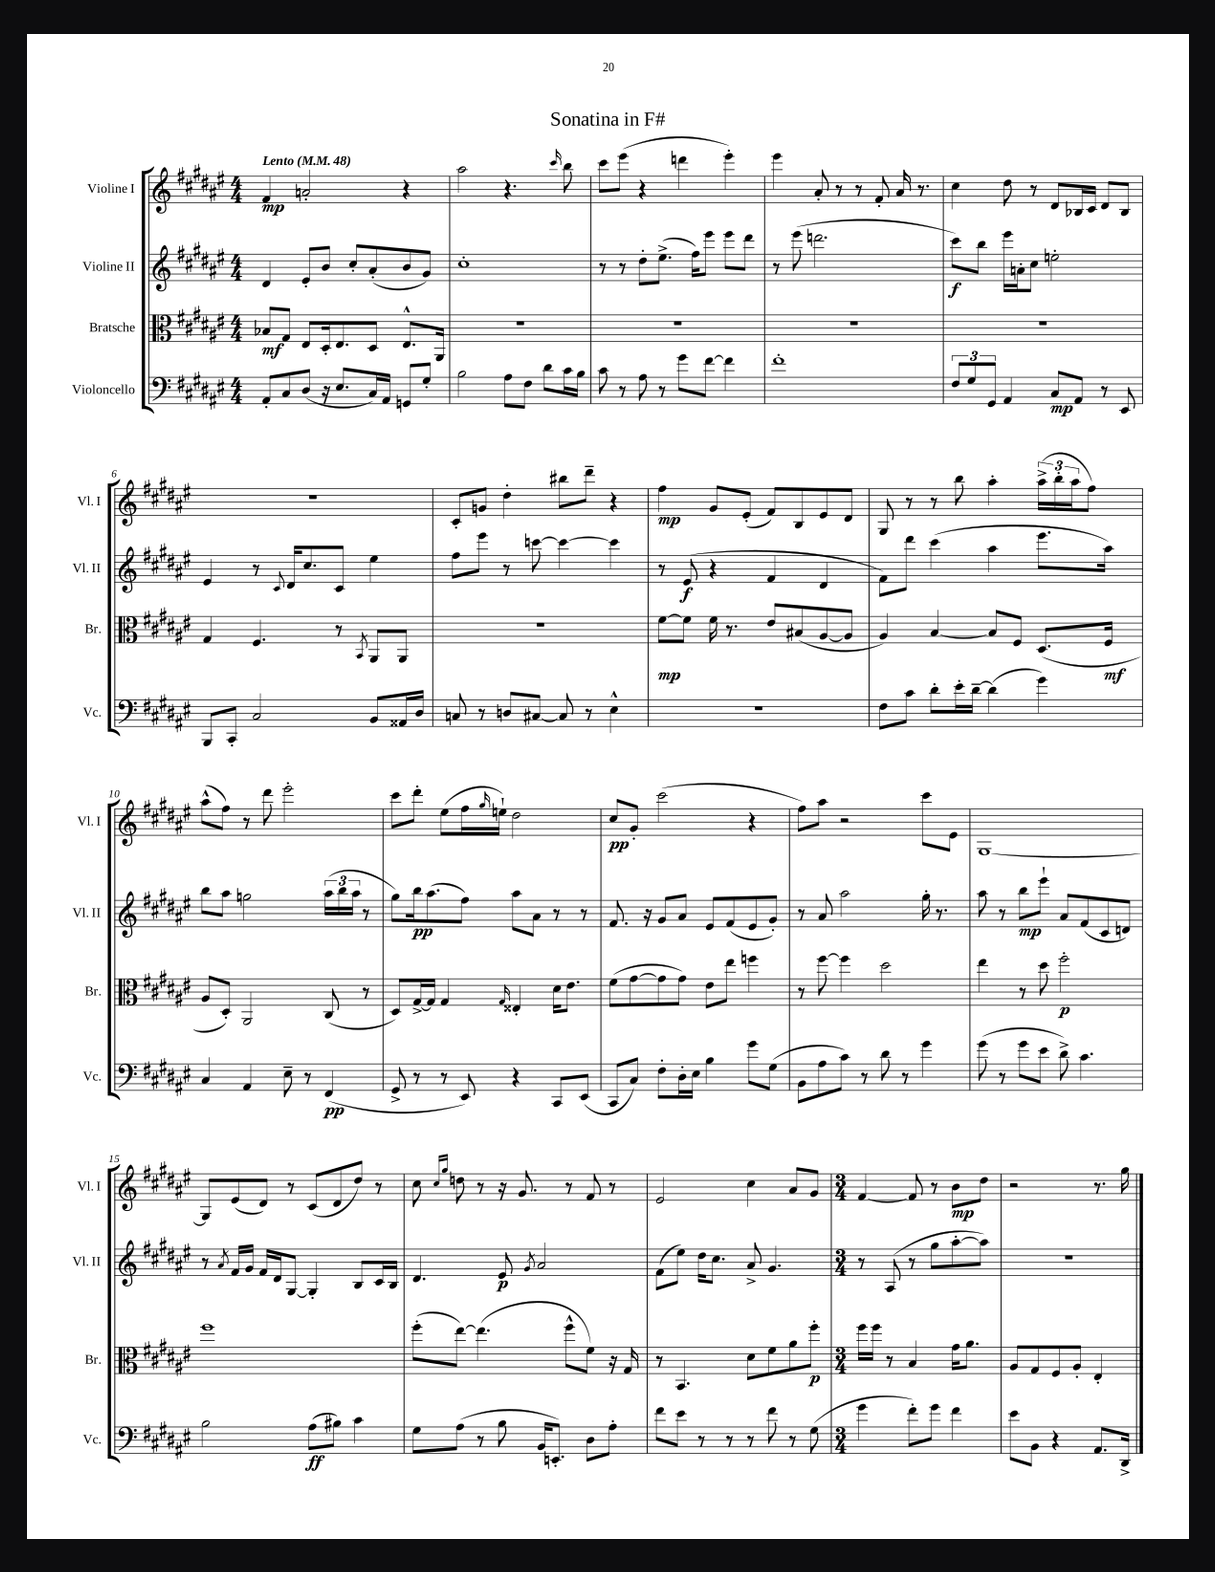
\header { title = "Sonatina in F#" }
<<
\new StaffGroup <<
\new Staff = "s0" \with { instrumentName = "Violine I" shortInstrumentName = "Vl. I" } {
    \clef treble \key fis \major \numericTimeSignature \time 4/4 \tempo "Lento" 4 = 48
    fis'4\mp a'2-. r4 |
    ais''2 r4. \grace { cis'''16 } b''8 |
    cis'''8 eis'''8( r4 d'''4 eis'''4-.) |
    eis'''4 ais'8-. r8 r8 fis'8-. ais'16 r8. |
    cis''4 dis''8 r8 dis'8 bes16 cis'16 dis'8 bes8 |
    R1 |
    cis'8-. g'8 dis''4-. bis''8 dis'''8-- r4 |
    fis''4\mp gis'8 eis'8-.( fis'8) b8 eis'8 dis'8 |
    gis8 r8 r8 b''8 ais''4-. \tuplet 3/2 { ais''16->( b''16-. ais''16 } fis''8) |
    ais''8-^( fis''8) r8 dis'''8 eis'''2-. |
    cis'''8 dis'''8-. eis''8( fis''16 \grace { gis''16 } e''16-!) dis''2 |
    cis''8\pp gis'8-. cis'''2( r4 |
    fis''8) ais''8 r2 cis'''8 eis'8 |
    gis1~ |
    gis8 eis'8( dis'8) r8 cis'8( dis'8 dis''8) r8 |
    cis''8 \grace { cis''16 gis''16 } d''8 r8 r16 gis'8. r8 fis'8 r8 |
    eis'2 cis''4 ais'8 gis'8 |
    \numericTimeSignature \time 3/4 fis'4~ fis'8 r8 b'8\mp dis''8 |
    r2 r8. gis''16 \bar "|." |
}
\new Staff = "s1" \with { instrumentName = "Violine II" shortInstrumentName = "Vl. II" } {
    \clef treble \key fis \major \numericTimeSignature \time 4/4
    dis'4 eis'8-. b'8 cis''8-. ais'8-.( b'8 gis'8) |
    cis''1-. |
    r8 r8 dis''8-. eis''8.->( fis''16) eis'''8 eis'''8 dis'''8 |
    r8 eis'''8( d'''2. |
    cis'''8\f) b''8 eis'''16 a'16-. cis''8 e''2-. |
    eis'4 r8 \appoggiatura { cis'8 } dis'16 cis''8. cis'8 eis''4 |
    fis''8 eis'''8 r8 c'''8~ c'''4~ c'''4 |
    r8 eis'8\f( r4 fis'4 dis'4 |
    fis'8) dis'''8 cis'''4( ais''4 eis'''8. ais''16) |
    b''8 ais''8 g''2 \tuplet 3/2 { ais''16( b''16 ais''16 } r8 |
    gis''8) b''16\pp ais''8.( fis''8) ais''8 ais'8 r8 r8 |
    fis'8. r16 gis'8 ais'8 eis'8 fis'8( eis'8 gis'8-.) |
    r8 ais'8 ais''2 gis''16-. r8. |
    ais''8 r8 b''8\mp eis'''8-! ais'8 fis'8( cis'8 d'8) |
    r8 \acciaccatura { ais'8 } fis'16 gis'16 fis'16 dis'16 gis8~ gis4-. b8 cis'16 b16 |
    dis'4. eis'8\p \acciaccatura { gis'8 } ais'2 |
    fis'8( eis''8) dis''16 cis''8. ais'8-> gis'4. |
    \numericTimeSignature \time 3/4 r8 ais8( r8 gis''8 ais''8~-. ais''8) |
    R2. \bar "|." |
}
\new Staff = "s2" \with { instrumentName = "Bratsche" shortInstrumentName = "Br." } {
    \clef alto \key fis \major \numericTimeSignature \time 4/4
    bes8\mf gis8 eis8 dis16-. eis8. dis8 eis8.-^ ais,16 |
    R1 |
    R1 |
    R1 |
    R1 |
    gis4 fis4. r8 \acciaccatura { b,8 } ais,8 ais,8 |
    R1 |
    fis'8~\mp fis'8 fis'16 r8. eis'8 bis8( ais8~ ais8 |
    ais4) b4~ b8 fis8 dis8.( fis16\mf |
    ais8 dis8-.) ais,2 cis8( r8 |
    dis8) gis16~-> gis16 gis4 \grace { gis16 } eisis4-. dis'16 eis'8. |
    fis'8( gis'8~ gis'8 gis'8) eis'8 eis''8 f''4 |
    r8 fis''8~ fis''4 dis''2 |
    eis''4 r8 dis''8 fis''2-.\p |
    fis''1 |
    fis''8-.( eis''8~) eis''4.( fis''8-^ fis'8) r16 gis16 |
    r8 b,4. dis'8 fis'8 ais'8 fis''8-.\p |
    \numericTimeSignature \time 3/4 fis''16 fis''16 r8 b4 gis'16 ais'8. |
    ais8 gis8 fis8 ais8-. eis4-. \bar "|." |
}
\new Staff = "s3" \with { instrumentName = "Violoncello" shortInstrumentName = "Vc." } {
    \clef bass \key fis \major \numericTimeSignature \time 4/4
    ais,8-. cis8 dis8( r16 eis8. cis16) ais,16 g,8 gis8-. |
    b2 ais8 fis8 dis'8 cis'16 b16 |
    cis'8 r8 ais8 r8 gis'8 fis'8~ fis'4 |
    fis'1-. |
    \tuplet 3/2 { fis8 gis8 gis,8 } ais,4 cis8\mp ais,8 r8 eis,8 |
    b,,8 cis,8-. cis2 b,8 aisis,16 dis16 |
    c8 r8 d8 cis8~ cis8 r8 eis4-^ |
    r1 |
    fis8 cis'8 dis'8-. eis'16-. dis'16~-- dis'4( gis'4) |
    cis4 ais,4 eis8-- r8 fis,4\pp( |
    gis,8-> r8 r8 eis,8) r4 cis,8 eis,8( |
    cis,8 cis8) fis8-. dis16-. eis16 b4 gis'8 gis8( |
    b,8 ais8 cis'8) r8 dis'8 r8 gis'4 |
    gis'8( r8 gis'8 eis'8 dis'8->) cis'4. |
    b2 ais8\ff( bis8) cis'4 |
    gis8 ais8( r8 b8 b,16 e,8.-.) dis8 ais8-. |
    fis'8 eis'8 r8 r8 r8 fis'8 r8 gis8( |
    \numericTimeSignature \time 3/4 gis'4 fis'8-.) gis'8 fis'4 |
    eis'8 b,8 r4 ais,8. dis,16-> \bar "|." |
}
>>
>>
